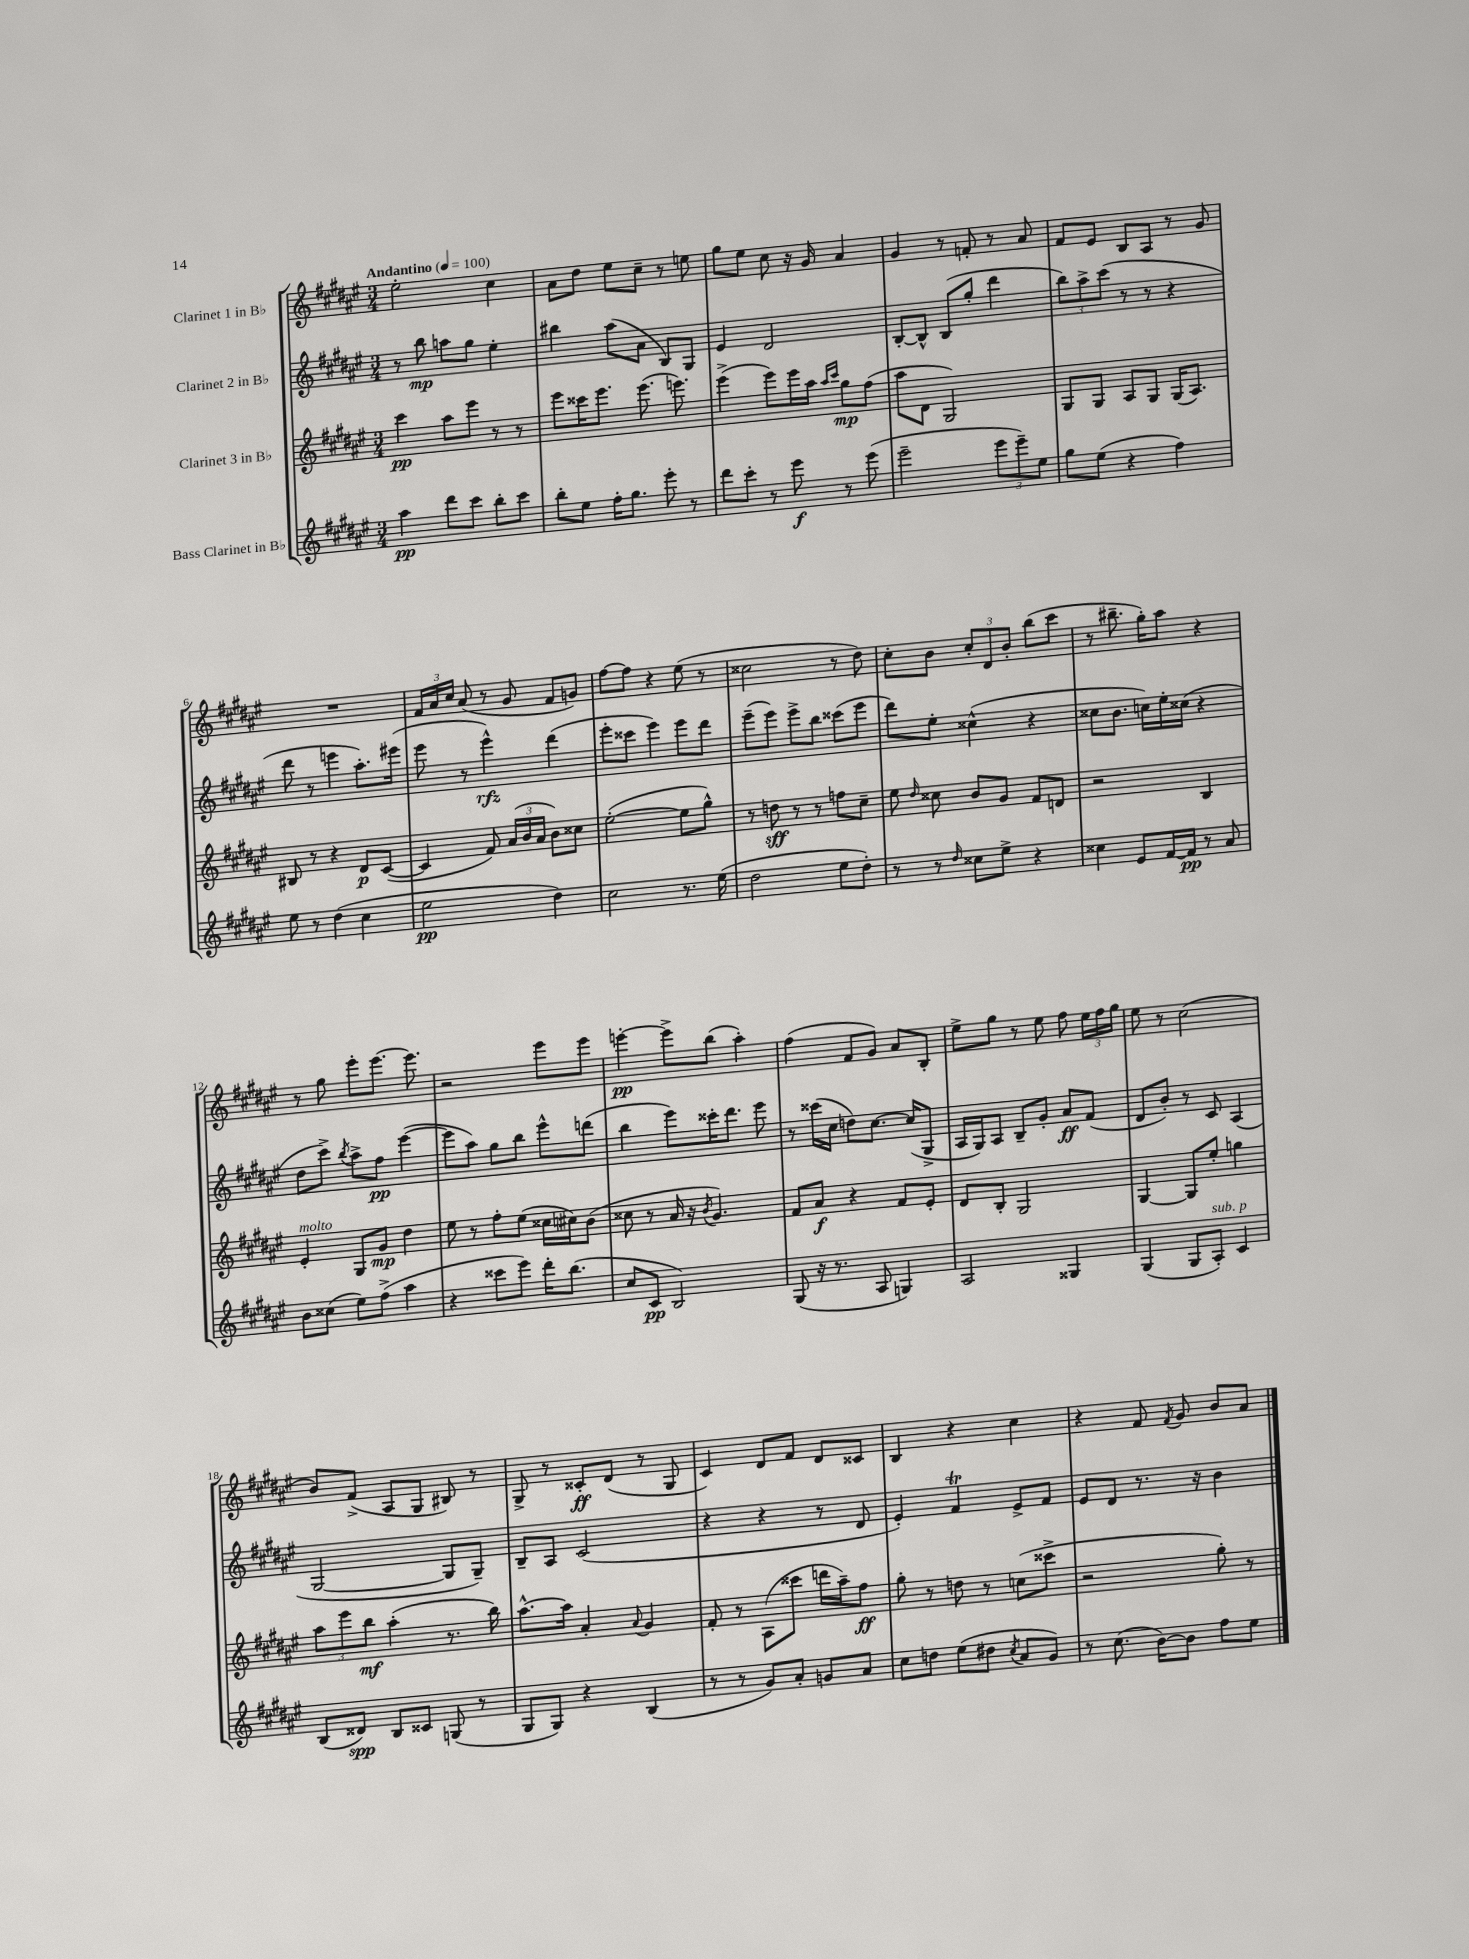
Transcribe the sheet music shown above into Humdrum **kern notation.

**kern	**kern	**kern	**kern
*staff4	*staff3	*staff2	*staff1
*clefG2	*clefG2	*clefG2	*clefG2
*k[f#c#g#d#a#e#]	*k[f#c#g#d#a#e#]	*k[f#c#g#d#a#e#]	*k[f#c#g#d#a#e#]
*M3/4	*M3/4	*M3/4	*M3/4
*MM100	*MM100	*MM100	*MM100
4aa#\	4ccc#\	8r	2ee#'\
.	.	8bb\	.
8ddd#\L	8aa#\L	8aa\L	.
8ccc#\J	8eee#\J	8gg#\J	.
8bb'\L	8r	4ee#'\	4cc#\
8ccc#\J	8r	.	.
=	=	=	=
8bb'\L	8eee#\L	4bb#\	8a#\L
8ee#\J	16ccc##\K	.	8dd#\J
.	8.eee#\J	.	.
16ff#'\LK	.	(8aa#\L	8ee#\L
8.gg#\J	.	.	.
.	(8.eee#\	8a#\J	8cc#~\J
8eee#'\	.	8B/L)	8r
.	8.eee\)	.	.
8r	.	8G#/J	8ee\
=	=	=	=
8ddd#\L	(4eee#^\	4e#/	8gg#\L
8ccc#'\J	.	.	8ee#\J
8r	8eee#\L)	2d#/	8cc#\
8eee#\	16eee#\L	.	16r
.	16aa#\JJ	.	16g#/
.	16qqaa#/LL	.	.
.	16qqccc#/JJ	.	.
8r	8gg#\L	.	4a#/
(8eee#\	(8ff#\J	.	.
=	=	=	=
2eee#~\	8aa#\L	[8B'/L	4g#/
.	8d#\J	8B^^/]J	.
.	2G#/)	(8B/L	8r
.	.	8gg#'/J	8f'/
12eee#\L	.	4ddd#\	8r
12eee#~\)	.	.	.
.	.	.	8a#/
12ee#\J	.	.	.
=	=	=	=
8gg#\L	8G#/L	12bb\L)	8f#/L
.	.	12aa#^\	.
(8ee#\J	8G#/J	.	8e#/J
.	.	(12ccc#\J	.
4r	8A#/L	8r	8B/L
.	8G#/J	8r	8A#/J
4ff#\)	(16G#/LK	4r	8r
.	8.A#/J)	.	.
.	.	.	8g#/
=	=	=	=
8ee#\	8B#/	8ddd#\	2.r
8r	8r	8r	.
(4dd#\	4r	4eee\	.
4cc#\	8d#/L	8.aa#'\L)	.
.	([8c#/J	.	.
.	.	(16eee#\Jk	.
=	=	=	=
2ee#\	4c#/]	8eee#\	24f#/LL
.	.	.	24a#/
.	.	.	24cc#/JJ
.	.	8r	(8a#/
.	8f#/)	4eee#^^\)	8r
.	(24a#/LL	.	8g#/
.	24b/	.	.
.	24a#/JJ	.	.
4dd#\)	8b\L)	(4ddd#\	8f#/L
.	8cc##\J	.	8g/J)
=	=	=	=
2cc#\	([2ee#'\	8eee#'\L	[8ff#\L
.	.	8ccc##\J	8ff#\]J
.	.	4eee#\)	4r
8.r	8ee#\]L	8eee#\L	(8ee#\
.	8gg#^^\J)	8ddd#\J	8r
(16ee#\	.	.	.
=	=	=	=
2dd#\	8r	(8eee#~\L	2cc##\
.	8dd\	8eee#\J)	.
.	8r	8eee#^\L	.
.	8r	8bb\J	.
8ee#\L	8ff\L	(8ccc##\L	8r
8dd#'\J)	8cc#~\J	8eee#\J	8dd#\)
=	=	=	=
8r	8ee#\	8ddd#\L)	8cc#'\L
.	16qqdd#/	.	.
8r	8cc##\	8ee#'\J	8b\J
16qqdd#/	.	.	.
8cc##\L	8b/L	(4cc##^^\	12cc#'/L
.	.	.	12d#/
8ee#^\J	8g#/J	.	.
.	.	.	12b'/J
4r	8f#/L	4r	(8bb\L
.	8d/J	.	8ccc#\J
=	=	=	=
4cc##\	2r	8cc##\L	8r
.	.	8.b\J	8.bb#~\
8e#/L	.	.	.
.	.	16cc\LL)	16gg#'\LK)
[16f#/L	.	16ee#'\	8aa#\J
16f#/]JJ	.	(16cc##\JJ	.
8r	4B/	4r	4r
8a#/	.	.	.
=	=	=	=
8b\L	4e#'/	8dd#\L	8r
(8cc##\J	.	8ccc#^\J)	8gg#\
.	.	8qbb/	.
8ee#\L)	8G#/L	8aa#^\L	8eee#'\L
(8ff#^\J	8g#/J	8ff#\J	[8.eee#\J
4aa#\	4dd#\	([4eee#\	.
.	.	.	8.eee#\]
=	=	=	=
4r	8ee#\	8eee#\]L	2r
.	8r	8aa#\J)	.
8ccc##\L	8ff#'\L	8gg#\L	.
8eee#\J)	(8ee#\J	8bb\J	.
16ddd#'\LK	16cc##\LL	8eee#^^\L	8eee#\L
(8.bb\J	16cc#\J)	.	.
.	(8b\J	(8ddd\J	8eee#\J
=	=	=	=
8cc#/L	8cc##\	4bb\	[4eee'\
8c#/J	8r	.	.
2B/)	16a#/	8eee#\L)	8eee^\]L
.	16r	.	.
.	8qb/	.	.
.	4.g#/)	16ccc##'\K	(8bb\J
.	.	8.ddd#\J	.
.	.	.	4aa#'\)
.	.	8eee#\	.
=	=	=	=
(8G#/	8f#/L	8r	(4ff#\
16r	8a#/J	(16ccc##\LL	.
8.r	.	16cc#\JJ	.
.	4r	8dd\L)	8f#/L
8A#/	.	[8.cc#\J	8g#/J)
4G/)	8f#/L	.	8a#/L
.	.	(16cc#/]LK	.
.	8e#'/J	8G#^/J	8B'/J
=	=	=	=
2A#/	8d#/L	16A#/LL	8ee#^\L
.	.	16G#/J)	.
.	8B'/J	8A#/J	8gg#\J
.	2G#/	8B~/L	8r
.	.	8g#'/J	8ee#\
4G##/	.	8a#/L	8ff#\
.	.	(8f#/J	24ee#\LL
.	.	.	24ff#\
.	.	.	24gg#\JJ
=	=	=	=
(4G#/	[4G#/	8d#/L	8ee#\
.	.	8b'/J)	8r
8G#/L	8G#/]L	8r	(2cc#\
8A#'/J)	8ee#'/J	8c#/	.
4c#/	4gg\	(4A#/	.
=	=	=	=
(8B/L	12aa#\L	[2G#/	8b/L)
.	12eee#\	.	.
8d##/J)	.	.	(8f#^/J
.	12bb\J	.	.
8B/L	(4aa#'\	.	8A#/L
8c##/J	.	.	8G#/J
(8G/	8.r	8G#/]L	8B#/)
8r	.	8G#~/J)	8r
.	16bb\)	.	.
=	=	=	=
8G#/L	[8.aa#^^\L	8B~/L	8G#^/
8G#/J)	.	8A#/J	8r
.	16aa#\]Jk	.	.
4r	4a#'/	(2c#/	8c##'/L
.	.	.	(8d#/J
.	8qqa#/	.	.
(4B/	4g#/	.	8r
.	.	.	8G#/
=	=	=	=
8r	8f#'/	4r	4c#/)
8r	8r	.	.
8g#/L)	(8A#\L	4r	8d#/L
8a#'/J	8ccc##\J	.	8f#/J
8g/L	16ddd\LL	8r	8d#/L
.	16aa#~\J)	.	.
8a#/J	8ff#\J	8d#/	8c##/J
=	=	=	=
8cc#\L	8gg#'\	4e#'/)	4B/
8dd\J	8r	.	.
(8ee#\L	8dd\	4f#/	4r
8dd#\J	8r	.	.
8qcc#/	.	.	.
8a#/L	(8cc\L	8e#^/L	4cc#\
8g#/J)	8ccc##^\J	8f#/J	.
=	=	=	=
8r	2r	8e#/L	4r
(8.cc#\	.	8d#/J	.
.	.	8.r	8f#/
[16b\LK)	.	.	.
.	.	.	8qf#/
8b\]J	.	.	8g#/
.	.	16r	.
8ff#\L	8gg#'\)	4b\	8b/L
8ee#\J	8r	.	8a#/J
==	==	==	==
*-	*-	*-	*-
